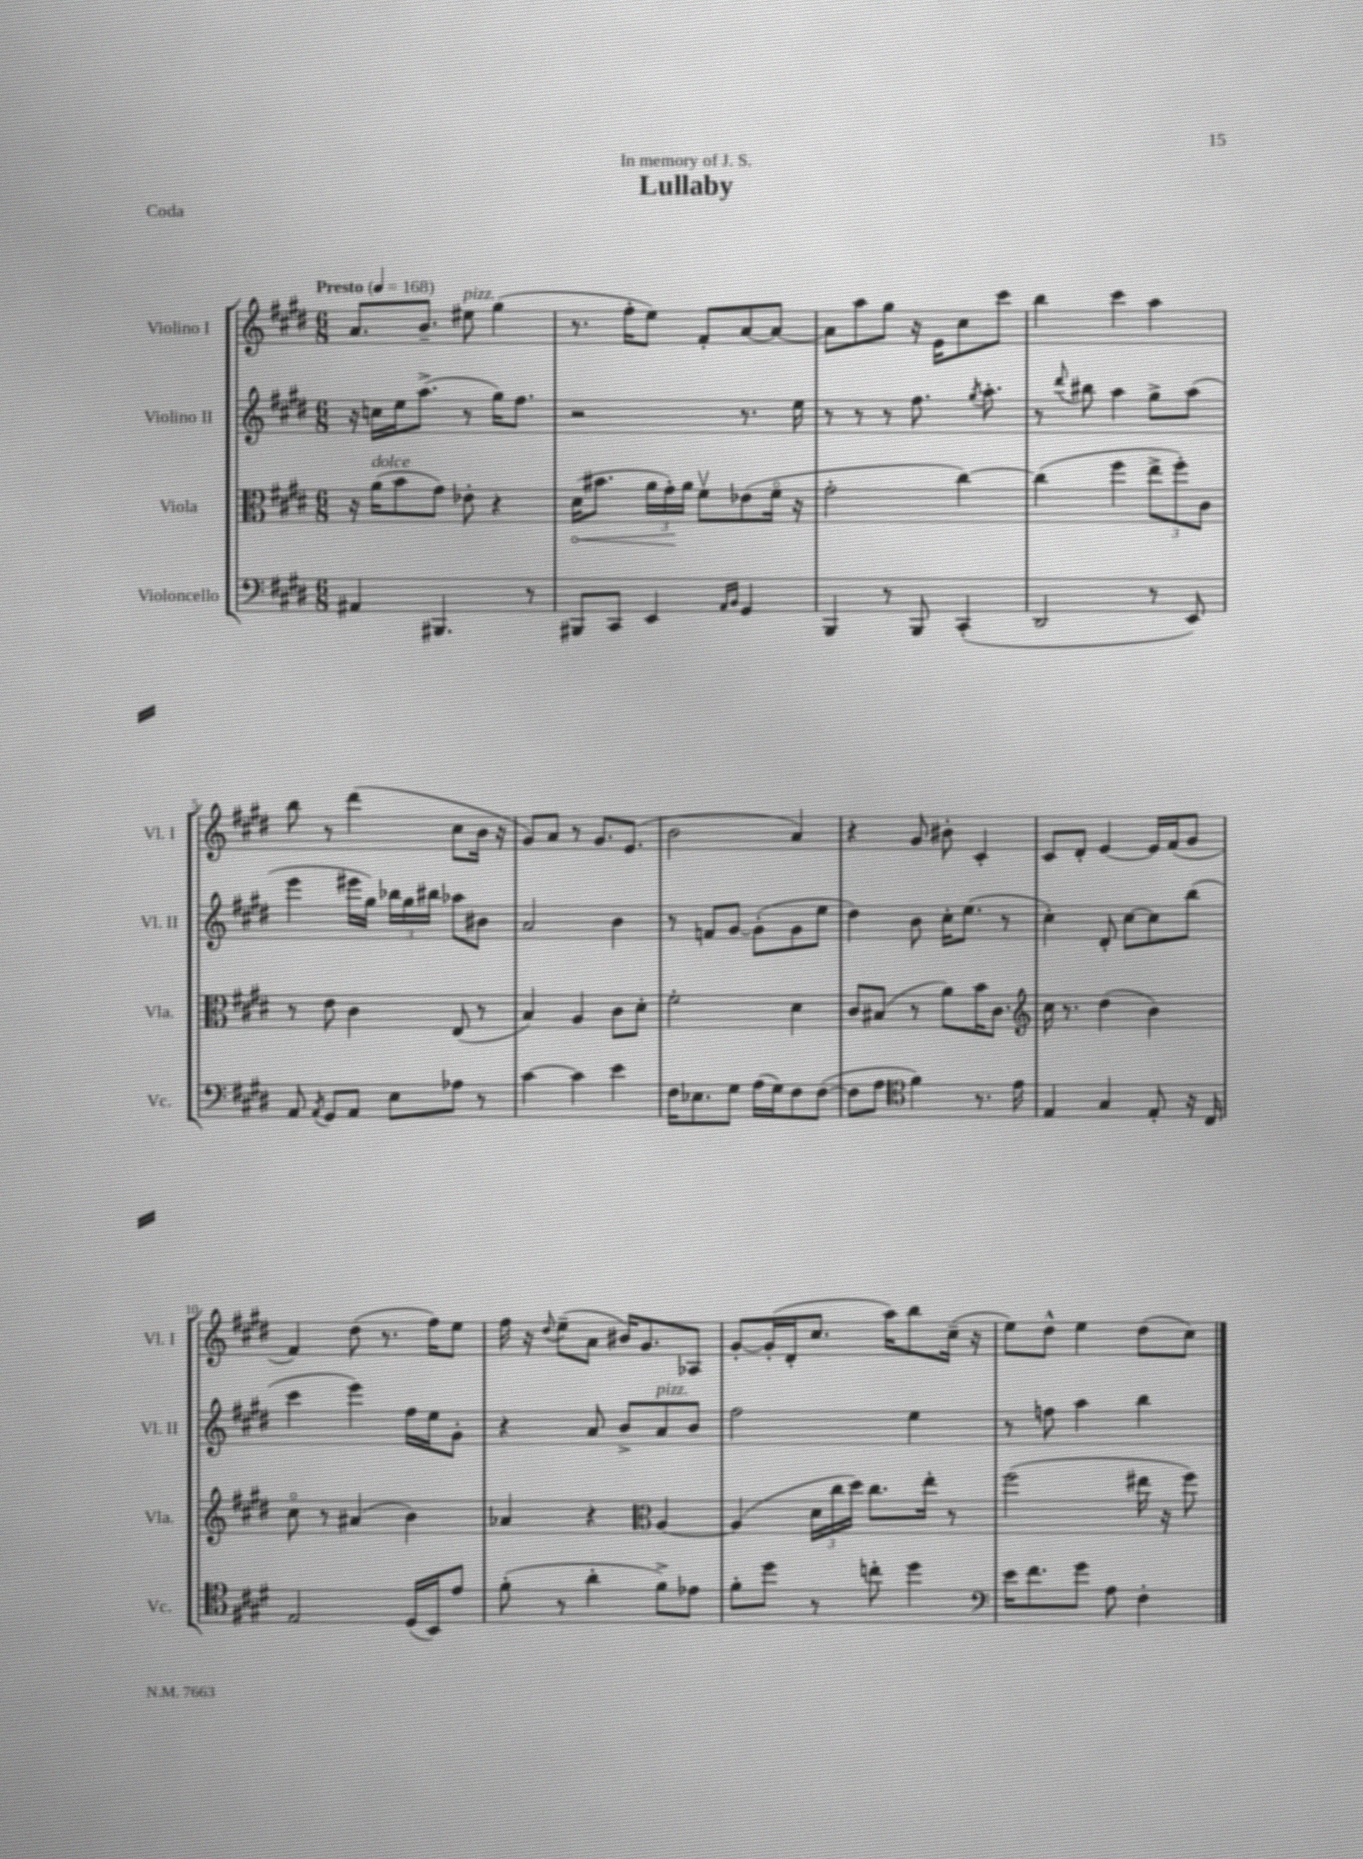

**kern	**kern	**kern	**kern
*staff4	*staff3	*staff2	*staff1
*clefF4	*clefC3	*clefG2	*clefG2
*k[f#c#g#d#]	*k[f#c#g#d#]	*k[f#c#g#d#]	*k[f#c#g#d#]
*M6/8	*M6/8	*M6/8	*M6/8
*MM168	*MM168	*MM168	*MM168
4AA#/	16r	16r	8.a/L
.	(16a\LK	16cc\LL	.
.	8b\	16ee\J	.
.	.	(8.aa^\J	8.b~/J
4.BBB#/	8g#\J)	.	.
.	8e-'\	8r	8ee#\
.	4r	16gg#\LK)	(4gg#\
.	.	8.ff#\J	.
8r	.	.	.
=	=	=	=
8BBB#/L	(16d#\LK	2r	8.r
.	8.b#\J	.	.
8CC#/J	.	.	.
.	.	.	16ff#'\LK
4EE/	24a\LL	.	8ee\J)
.	24g#'\)	.	.
.	24a\JJ	.	.
.	8f#v\L	.	8f#'/L
16qqAA/LL	.	.	.
16qqBB/JJ	.	.	.
4GG#/	(8e-\	8.r	[8a/
.	16f#o\Jk	.	8a/_J
.	16r	16ee\	.
=	=	=	=
4BBB/	2g#'\	8r	8a\]L
.	.	8r	8aa\
8r	.	8r	8gg#\J
8BBB/	.	8.ff#\	16r
.	.	.	16e\LK
(4CC#'/	[4cc#\)	.	8cc#\
.	.	8qgg#/	.
.	.	8.aa'\	.
.	.	.	8ccc#\J
=	=	=	=
2DD#/	(4cc#\]	8r	4bb\
.	.	8qqddd#/	.
.	.	8bb#\	.
.	4ff#\	4aa\	4ccc#\
8r	12ee^\L	8gg#^\L	4aa\
.	12ff#'\)	.	.
8EE/)	.	(8aa\J	.
.	12c#\J	.	.
=	=	=	=
8AA/	8r	4eee\	8bb\
8qAA/	.	.	.
8GG#/L	8e\	.	8r
8AA/J	4c#\	16eee#\LL	(4ddd#\
.	.	16gg#\JJ)	.
8E\L	.	24bb-\LL	.
.	.	24gg#\	.
.	.	24bb#\JJ	.
8A-\J	(8E/	8aa-\L	8cc#\L
8r	8r	8b#\J	16b\Jk
.	.	.	16r
=	=	=	=
[4c#\	4B/)	2a/	8g#/L)
.	.	.	8a/J
4c#\]	4A/	.	8r
.	.	.	8.g#/L
4e\	8c#\L	4b\	.
.	.	.	(8.e/J
.	8d#'\J	.	.
=	=	=	=
16F#\LK	2f#'\	8r	2b\
8.E-\	.	.	.
.	.	8f/L	.
8G#\J	.	[8g#/J	.
(16A\LL	.	(8g#'\]L	.
16G#\J)	.	.	.
8F#\	4d#\	8g#\	4a/)
([8F#\J	.	8ee\J	.
=	=	=	=
8F#\]L	8c#/L	4dd#\)	4r
8A\J	(8B#/J	.	.
*clefC4	*	*	*
4f#\)	8r	8b\	8g#/
.	8a\L)	16cc#'\LK	8b#'\
.	.	(8.ee\J	.
8.r	16b\K	.	4c#'/
.	8.c#\J	.	.
.	.	8r	.
16e\	.	.	.
=	=	=	=
*	*clefG2	*	*
4E/	16cc#\	4cc#'\)	8c#/L
.	8.r	.	.
.	.	.	8d#'/J
4G#/	(4dd#\	8d#'/	[4e/
.	.	[8cc#\L	.
8E'/	4b\)	8cc#\]	16e/]LL
.	.	.	(16f#/J
16r	.	(8bb\J	8g#/J
16C#/	.	.	.
=	=	=	=
2E/	8cc#o\	4ccc#\	4f#/)
.	8r	.	.
.	(4a#/	4eee\)	(8dd#\
.	.	.	8.r
(16D#/LL	4b\)	16ff#\LL	.
16BB/J)	.	16ee\J	16ff#\LK)
8e/J	.	8g#'\J	8ee\J
=	=	=	=
(8f#'\	4a-/	4r	16ff#\
.	.	.	16r
.	.	.	8qqdd#/
8r	.	.	(8ee~\L
4a'\	4r	8a/	8a\J
.	.	8b^/L	16b#/LK)
.	.	.	8.g#/
*	*clefC3	*	*
8f#^\L)	[4A/	8a/	.
8e-\J	.	8b/J	8A-/J
=	=	=	=
8f#'\L	(4A/]	2ff#\	[8g#'/L
8dd#\J	.	.	(16g#'/]L
.	.	.	16d#'/J
8r	24d#\LL	.	8.cc#/J
.	24cc#\	.	.
.	24dd#\JJ)	.	.
8cc'\	8.cc#\L	.	.
.	.	.	16aa\LK)
4dd#\	.	4ee\	8bb\
.	16ee'\Jk	.	.
.	8r	.	(16cc#~\Jk
.	.	.	16r
=	=	=	=
*clefF4	*	*	*
16e\LK	(2ff#\	8r	8ee\L)
8.f#\	.	.	.
.	.	8ff\	8dd#^^\J
8g#\J	.	4aa\	4ee\
8A\	.	.	.
4F#'\	16ee#\	4bb\	(8dd#\L
.	16r	.	.
.	8ff#\)	.	8cc#\J)
==	==	==	==
*-	*-	*-	*-
